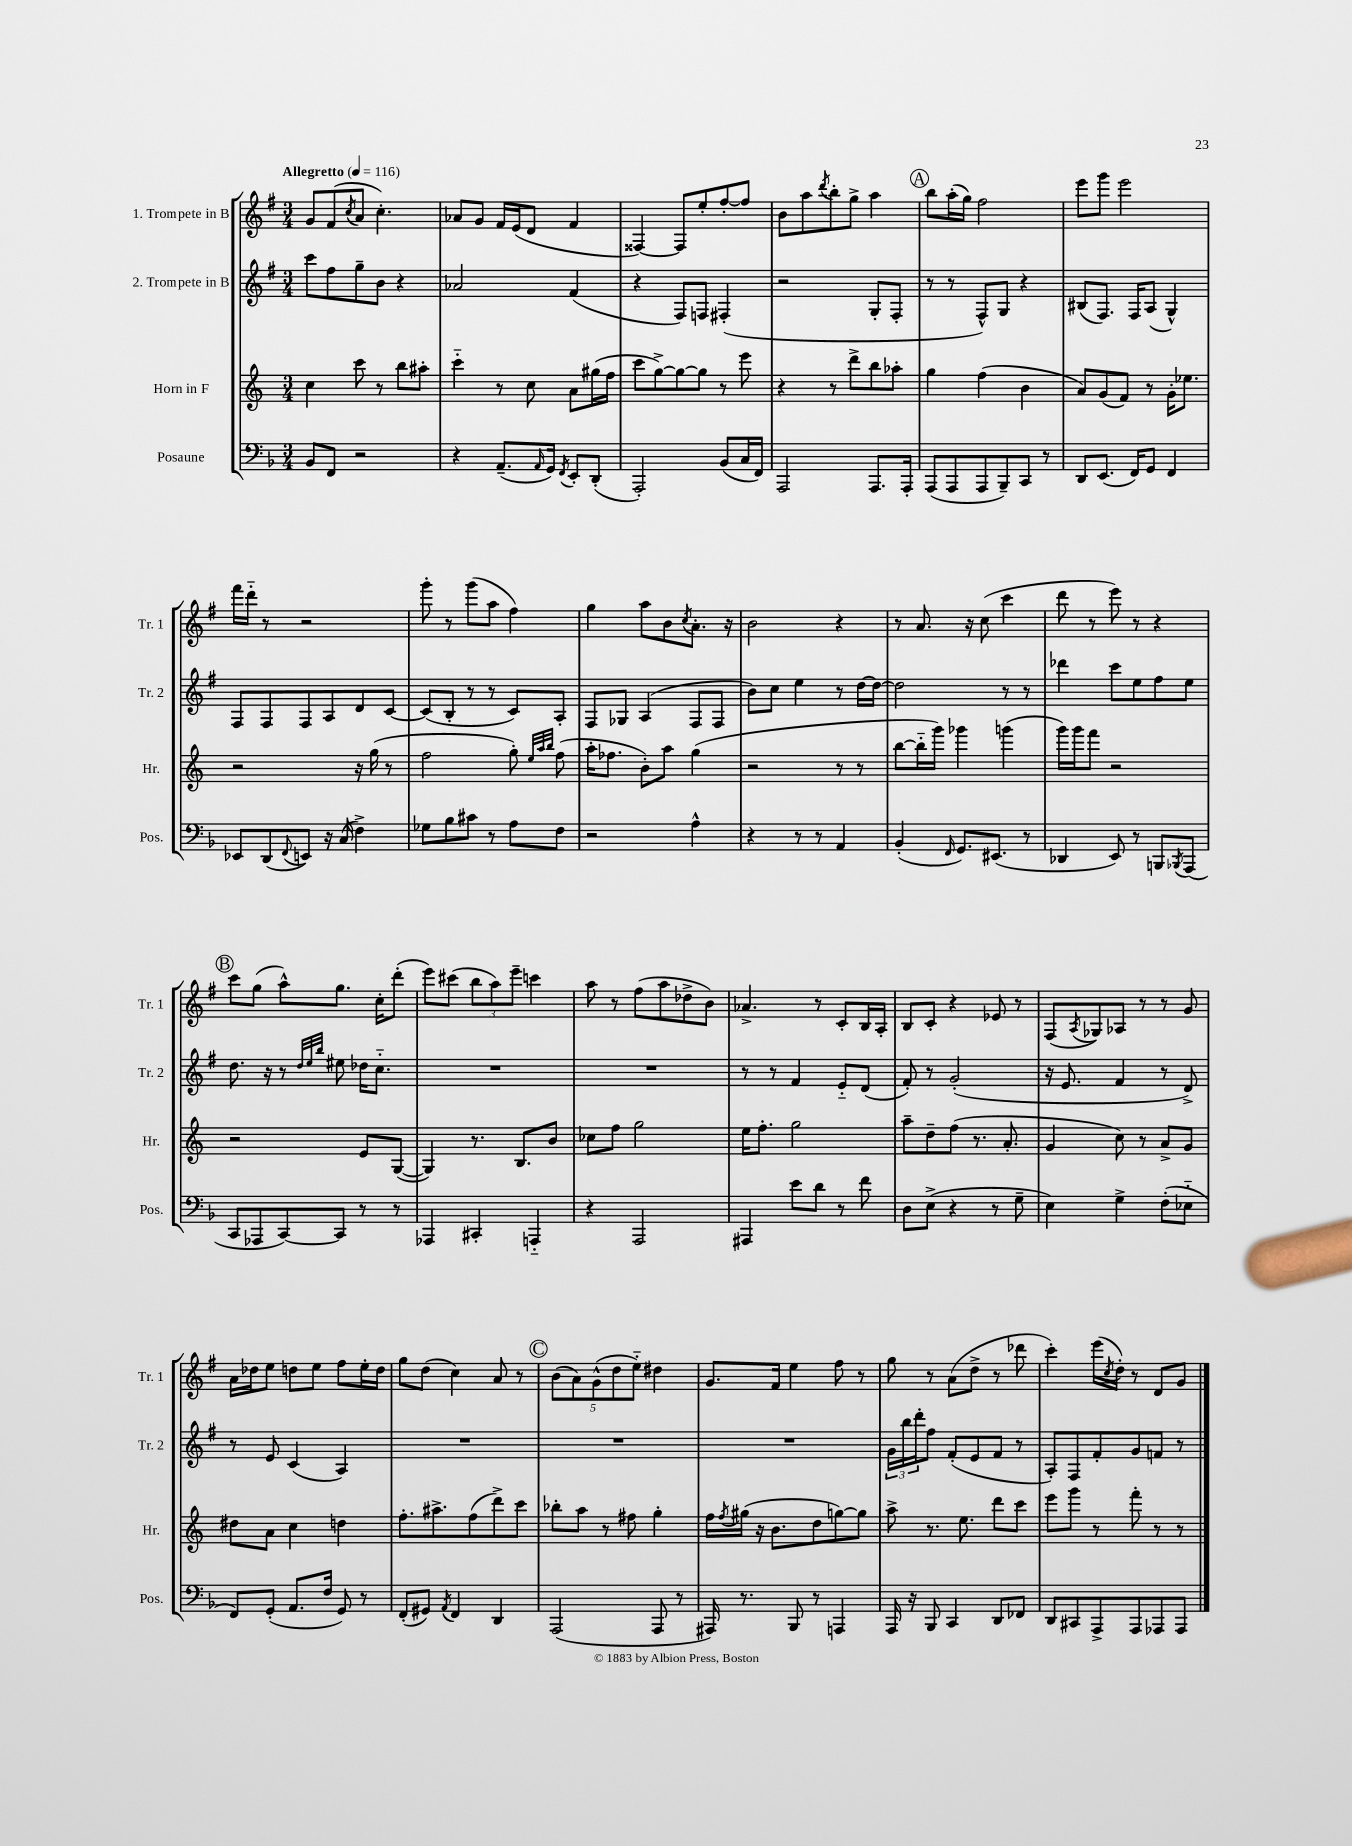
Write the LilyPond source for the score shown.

<<
\new StaffGroup <<
\new Staff = "s0" \with { instrumentName = "1. Trompete in B" shortInstrumentName = "Tr. 1" } {
    \clef treble \key g \major \numericTimeSignature \time 3/4 \tempo "Allegretto" 4 = 116
    g'8 fis'8( \acciaccatura { c''8 } a'8 c''4.-.) |
    aes'8 g'8 fis'16 e'16( d'8 fis'4 |
    fisis4~) fisis8 e''8-. fis''8~-. fis''8 |
    b'8 a''8 \acciaccatura { d'''8 } b''8-. g''8-> a''4 |
    \mark \markup { \circle "A" } b''8 a''16-.( g''16) fis''2 |
    e'''8 g'''8 e'''2 |
    fis'''16 d'''16-_ r8 r2 |
    g'''8-. r8 g'''8( a''8 fis''4) |
    g''4 a''8 b'8 \acciaccatura { c''8 } a'8.-. r16 |
    b'2 r4 |
    r8 a'8. r16 c''8( c'''4 |
    d'''8 r8 e'''8) r8 r4 |
    \mark \markup { \circle "B" } c'''8 g''8( a''8-^) g''8. c''16-. d'''8-.( |
    e'''8) cis'''8( \tuplet 3/2 { b''8 a''8) e'''8-- } c'''4 |
    a''8 r8 fis''8( a''8 des''8-> b'8) |
    aes'4.-> r8 c'8-. b16 a16-. |
    b8 c'8-. r4 ees'8 r8 |
    fis8( \acciaccatura { a8 } ges8) aes8 r8 r8 g'8 |
    a'16 des''16 e''8 d''8 e''8 fis''8 e''16-. d''16 |
    g''8 d''8( c''4) a'8 r8 |
    \mark \markup { \circle "C" } \tuplet 5/4 { b'8( a'8) g'8-^( d''8 e''8-_) } dis''4 |
    g'8. fis'16 e''4 fis''8 r8 |
    g''8 r8 a'8( d''8-> r8 des'''8 |
    c'''4-.) e'''16( \acciaccatura { c''8 } d''16-.) r8 d'8 g'8 \bar "|." |
}
\new Staff = "s1" \with { instrumentName = "2. Trompete in B" shortInstrumentName = "Tr. 2" } {
    \clef treble \key g \major \numericTimeSignature \time 3/4
    c'''8 fis''8 g''8-- b'8 r4 |
    aes'2 fis'4( |
    r4 fis8) f8 fis4-.( |
    r2 g8-. fis8-. |
    \mark \markup { \circle "A" } r8 r8 fis8-^) g8 r4 |
    bis8( fis8.) fis16 a8( g4-^) |
    fis8 fis8 fis8 a8 d'8 c'8~ |
    c'8( b8-. r8 r8 c'8) a8-. |
    fis8 ges8 a4( fis8 fis8 |
    b'8) c''8 e''4 r8 d''16~ d''16~ |
    d''2 r8 r8 |
    des'''4 c'''8 e''8 fis''8 e''8 |
    \mark \markup { \circle "B" } d''8. r16 r8 \grace { d''32 e''32 b''32 } eis''8 des''16 c''8.-_ |
    R2. |
    R2. |
    r8 r8 fis'4 e'8-_ d'8( |
    fis'8-.) r8 g'2-.( |
    r16 e'8. fis'4 r8 d'8->) |
    r8 e'8 c'4( a4) |
    R2. |
    \mark \markup { \circle "C" } R2. |
    R2. |
    \tuplet 3/2 { g'16 b''16 d'''16-. } fis''8 fis'8-.( e'8 fis'8 r8 |
    a8-.) fis8 fis'8-. g'8 f'8 r8 \bar "|." |
}
\new Staff = "s2" \with { instrumentName = "Horn in F" shortInstrumentName = "Hr." } {
    \clef treble \key c \major \numericTimeSignature \time 3/4
    c''4 c'''8 r8 b''8 ais''8-. |
    c'''4-_ r8 c''8 a'8 gis''16( f''16 |
    c'''8 g''8~->) g''8~ g''8 r8 e'''8 |
    r4 r8 d'''8-> b''8 aes''8-. |
    \mark \markup { \circle "A" } g''4 f''4( b'4 |
    a'8) g'8( f'8) r8 g'16-. ees''8. |
    r2 r16 g''16( r8 |
    f''2 g''8-.) \grace { e''32 a''32 b''32 } f''8( |
    a''16-. fes''8. b'8-.) a''8 g''4( |
    r2 r8 r8 |
    b''8~ b''16-_ g'''16) ges'''4 g'''4( |
    g'''16) g'''16 f'''8 r2 |
    \mark \markup { \circle "B" } r2 e'8 g8~( |
    g4) r8. b8. b'8 |
    ces''8 f''8 g''2 |
    e''16 f''8.-. g''2 |
    a''8-- d''8-- f''8( r8. a'8.-. |
    g'4 c''8) r8 a'8-> g'8 |
    dis''8 a'8 c''4 d''4 |
    f''8.-. ais''8.-> f''8( d'''8->) c'''8 |
    \mark \markup { \circle "C" } bes''8-. a''8 r8 fis''8 g''4-. |
    f''16 \acciaccatura { f''8 } gis''16( r16 b'8. d''8 g''8~) g''8 |
    a''8-> r8. e''8. d'''8 c'''8 |
    e'''8 g'''8 r8 f'''8-. r8 r8 \bar "|." |
}
\new Staff = "s3" \with { instrumentName = "Posaune" shortInstrumentName = "Pos." } {
    \clef bass \key f \major \numericTimeSignature \time 3/4
    bes,8 f,8 r2 |
    r4 a,8.--( \grace { a,16 } g,16) \acciaccatura { f,8 } e,8-. d,8-.( |
    a,,2-.) bes,8( c16 f,16) |
    a,,2 a,,8. a,,16-. |
    \mark \markup { \circle "A" } a,,8( a,,8 a,,8 bes,,8--) c,8 r8 |
    d,8 e,8.( f,16) g,8 f,4 |
    ees,8 d,8( \appoggiatura { f,8 } e,8) r16 c16( f4->) |
    ges8 bes8 cis'8 r8 a8 f8 |
    r2 a4-^ |
    r4 r8 r8 a,4 |
    bes,4-.( \grace { f,16 } g,8.) eis,8.( r8 |
    des,4 e,8) r8 b,,8 \acciaccatura { bes,,8 } a,,8( |
    \mark \markup { \circle "B" } c,8 aes,,8 c,8~) c,8 r8 r8 |
    aes,,4 cis,4-. a,,4-_ |
    r4 a,,2 |
    ais,,4 e'8 d'8 r8 f'8 |
    d8 e8->( r4 r8 g8-- |
    e4) g4-> f8-.( ees8-_ |
    f,8) g,8-.( a,8. f16 g,8) r8 |
    f,8-.( gis,8) \acciaccatura { a,8 } f,4 d,4 |
    \mark \markup { \circle "C" } a,,2( a,,8 r8 |
    ais,,16) r8. bes,,8 r8 a,,4 |
    a,,16 r16 bes,,8 c,4 d,8 fes,8 |
    d,8 cis,8 a,,8-> a,,8 aes,,8 aes,,8 \bar "|." |
}
>>
>>
\layout { \context { \Score \remove "Bar_number_engraver" } }
